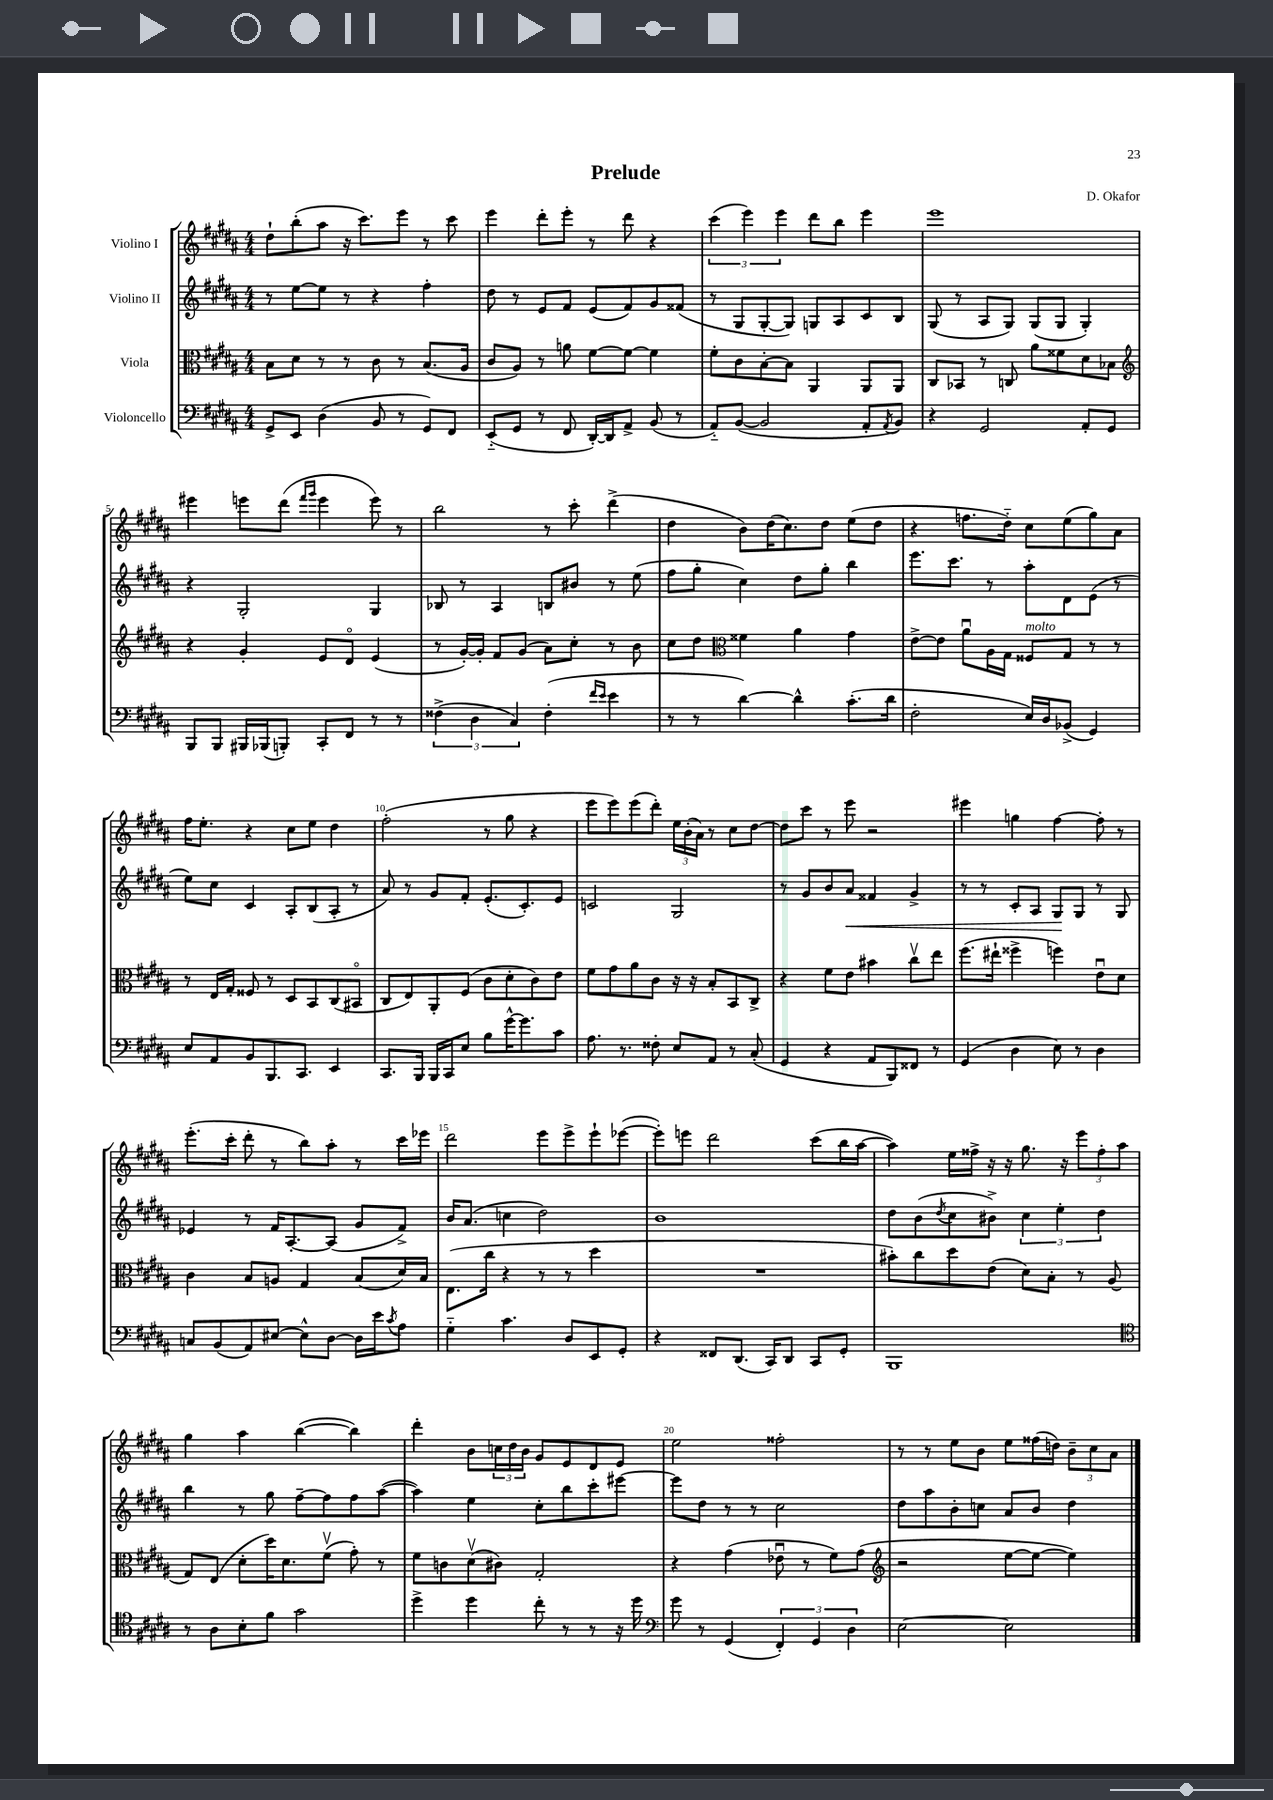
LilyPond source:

\header { title = "Prelude" composer = "D. Okafor" }
<<
\new StaffGroup <<
\new Staff = "s0" \with { instrumentName = "Violino I" } {
    \clef treble \key b \major \numericTimeSignature \time 4/4
    dis''8-! b''8-.( ais''8 r16 cis'''8.) e'''8 r8 cis'''8 |
    e'''4 dis'''8-. e'''8-. r8 dis'''8 r4 |
    \tuplet 3/2 { cis'''4( e'''4) e'''4 } dis'''8 b''8 e'''4 |
    e'''1 |
    eis'''4 e'''8 dis'''8( \grace { fis'''16 gis'''16 } e'''4 e'''8) r8 |
    b''2 r8 cis'''8-. dis'''4->( |
    dis''4 b'8) dis''16( cis''8.) dis''8 e''8( dis''8 |
    r4 f''8. dis''16-_) cis''8 e''8( gis''8) ais'8 |
    fis''16 e''8.-. r4 cis''8 e''8 dis''4 |
    fis''2-.( r8 gis''8 r4 |
    e'''8 e'''8) e'''8( dis'''8-.) \tuplet 3/2 { e''16 b'16-.( ais'16) } r8 cis''8 dis''8~ |
    dis''8 cis'''8 r8 e'''8 r2 |
    eis'''4 g''4 fis''4~ fis''8-. r8 |
    e'''8.-.( cis'''16-. dis'''8-. r8 b''8) ais''8-. r8 cis'''16 ees'''16 |
    dis'''2 e'''8 e'''8-> e'''8-! ees'''8~( |
    ees'''8-.) e'''8 dis'''2 cis'''8( b''16 ais''16~ |
    ais''4) e''16 fisis''16-> r16 r16 gis''8. r16 \tuplet 3/2 { e'''8 fisis''8-. ais''8 } |
    gis''4 ais''4 b''4~( b''4) |
    dis'''4-. b'8 \tuplet 3/2 { c''16 dis''16 b'16 } gis'8 e'8 dis'8 e'8 |
    e''2 fisis''2-. |
    r8 r8 e''8 b'8 e''8 fisis''16( d''16) \tuplet 3/2 { b'8-- cis''8 ais'8 } \bar "|." |
}
\new Staff = "s1" \with { instrumentName = "Violino II" } {
    \clef treble \key b \major \numericTimeSignature \time 4/4
    r8 e''8~ e''8 r8 r4 fis''4-. |
    dis''8 r8 e'8 fis'8 e'8( fis'8) gis'8 fisis'8( |
    r8 gis8 gis8~-. gis8) g8 ais8 cis'8 b8 |
    gis8( r8 ais8 gis8) gis8( gis8 gis4-.) |
    r4 gis2-. gis4 |
    bes8 r8 ais4 b8 bis'8 r8 e''8( |
    fis''8 gis''8-. cis''4) dis''8 gis''8-. b''4 |
    e'''8. cis'''8. r8 ais''8-. dis'8 e'8( r8 |
    e''8) cis''8 cis'4 ais8-. b8( ais8-. r8 |
    ais'8) r8 gis'8 fis'8-. e'8.-.( cis'8.-.) e'8 |
    c'2 gis2 |
    r8 gis'8 b'8 ais'8\< fisis'4 gis'4-> |
    r8 r8 cis'8-. ais8 gis8\! gis8 r8 gis8 |
    ees'4 r8 fis'16 ais8.~-. ais8( gis'8 fis'8->) |
    b'16 ais'8.( c''4 dis''2) |
    b'1 |
    dis''8 b'8( \acciaccatura { dis''8 } cis''8 bis'8->) \tuplet 3/2 { cis''4 e''4-. dis''4 } |
    b''4 r8 gis''8 fis''8~-- fis''8 fis''8 ais''8~( |
    ais''4) e''4 cis''8-. b''8 cis'''8-. eis'''8~ |
    eis'''8 dis''8 r8 r8 cis''2 |
    dis''8 ais''8 b'8-. c''8 ais'8 b'8 dis''4 \bar "|." |
}
\new Staff = "s2" \with { instrumentName = "Viola" } {
    \clef alto \key b \major \numericTimeSignature \time 4/4
    b8 dis'8 r8 r8 cis'8 r8 b8.( ais16 |
    cis'8 ais8) r8 a'8 fis'8~ fis'8~ fis'4 |
    fis'8-. cis'8 b8~-. b8 ais,4 ais,8 ais,8 |
    cis8 bes,8 r8 c8 ais'8 fisis'8 dis'8 bes8 |
    \clef treble r4 gis'4-. e'8 dis'8\flageolet e'4( |
    r8 gis'16~-.) gis'16-. fis'8 gis'8( ais'8) cis''8-. r8 b'8 |
    cis''8 dis''8 \clef alto fisis'4 ais'4 gis'4 |
    e'8~-> e'8 ais'8\downbow ais16 gis16 fisis8^\markup { \italic "molto" } gis8 r8 r8 |
    r8 e16 gis16-. fisis8 r8 dis8 b,8 cis8( bis,8\flageolet |
    cis8 e8) ais,8-. fis8( cis'8 dis'8-. cis'8) e'8 |
    fis'8 gis'8 ais'8 cis'8 r16 r16 b8-. b,8 cis8-> |
    r4 fis'8 e'8 bis'4 cis''8\upbow e''8 |
    fis''8.( eis''16-! fisis''4-> f''4) e'8\downbow dis'8 |
    cis'4 b8 a8 gis4 b8( dis'16) b16 |
    e8.( cis''16 r4 r8 r8 dis''4 |
    R1 |
    bis'8-.) cis''8 dis''8 e'8( dis'8) b8-. r8 ais8( |
    gis8) e8( dis'8-. dis''16) dis'8. fis'8\upbow( gis'8-.) r8 |
    fis'8 c'8 dis'8\upbow( cis'8) gis2-. |
    r4 gis'4( ees'8\downbow r8 fis'8) gis'8( |
    \clef treble r2 e''8~ e''8~ e''4) \bar "|." |
}
\new Staff = "s3" \with { instrumentName = "Violoncello" } {
    \clef bass \key b \major \numericTimeSignature \time 4/4
    gis,8-> e,8 dis4( b,8 r8 gis,8) fis,8 |
    e,8-_( gis,8 r8 fis,8 dis,16~-.) dis,16 ais,8-> b,8( r8 |
    ais,8-_) b,8~( b,2 ais,8-. \acciaccatura { ais,8 } b,8) |
    r4 gis,2 ais,8-. gis,8 |
    b,,8 b,,8 bis,,16 bes,,16( b,,8-.) cis,8-. fis,8 r8 r8 |
    \tuplet 3/2 { fisis4->( dis4 cis4) } fisis4-.( \grace { fis'16 e'16 } e'4 |
    r8 r8 dis'4~) dis'4-^ cis'8.-.( dis'16 |
    fis2-. e16) dis16 bes,8->( gis,4) |
    e8 ais,8 b,8 b,,8. cis,8. e,4 |
    cis,8. b,,16 b,,16 cis,16 e8 b8 gis'16~-^ gis'8. cis'8 |
    ais8. r8. fisis8-. e8 ais,8 r8 cis8-.( |
    gis,4 r4 ais,8 b,,8) fisis,8 r8 |
    gis,4( dis4 e8) r8 dis4 |
    c8 b,8( ais,8) eis8~ eis8-^ dis8~ dis16 e'16 \acciaccatura { cis'8 } ais8 |
    gis4-_ cis'4. dis8 e,8 gis,8-. |
    r4 fisis,8 dis,8.( cis,16) dis,8 cis,8 gis,8-. |
    b,,1 |
    \clef tenor r8 ais8 b8-. fis'8 gis'2 |
    dis''4-> dis''4 cis''8-. r8 r8 r16 dis''16 |
    \clef bass gis'8 r8 gis,4( \tuplet 3/2 { fis,4-.) gis,4 dis4 } |
    e2~ e2 \bar "|." |
}
>>
>>
